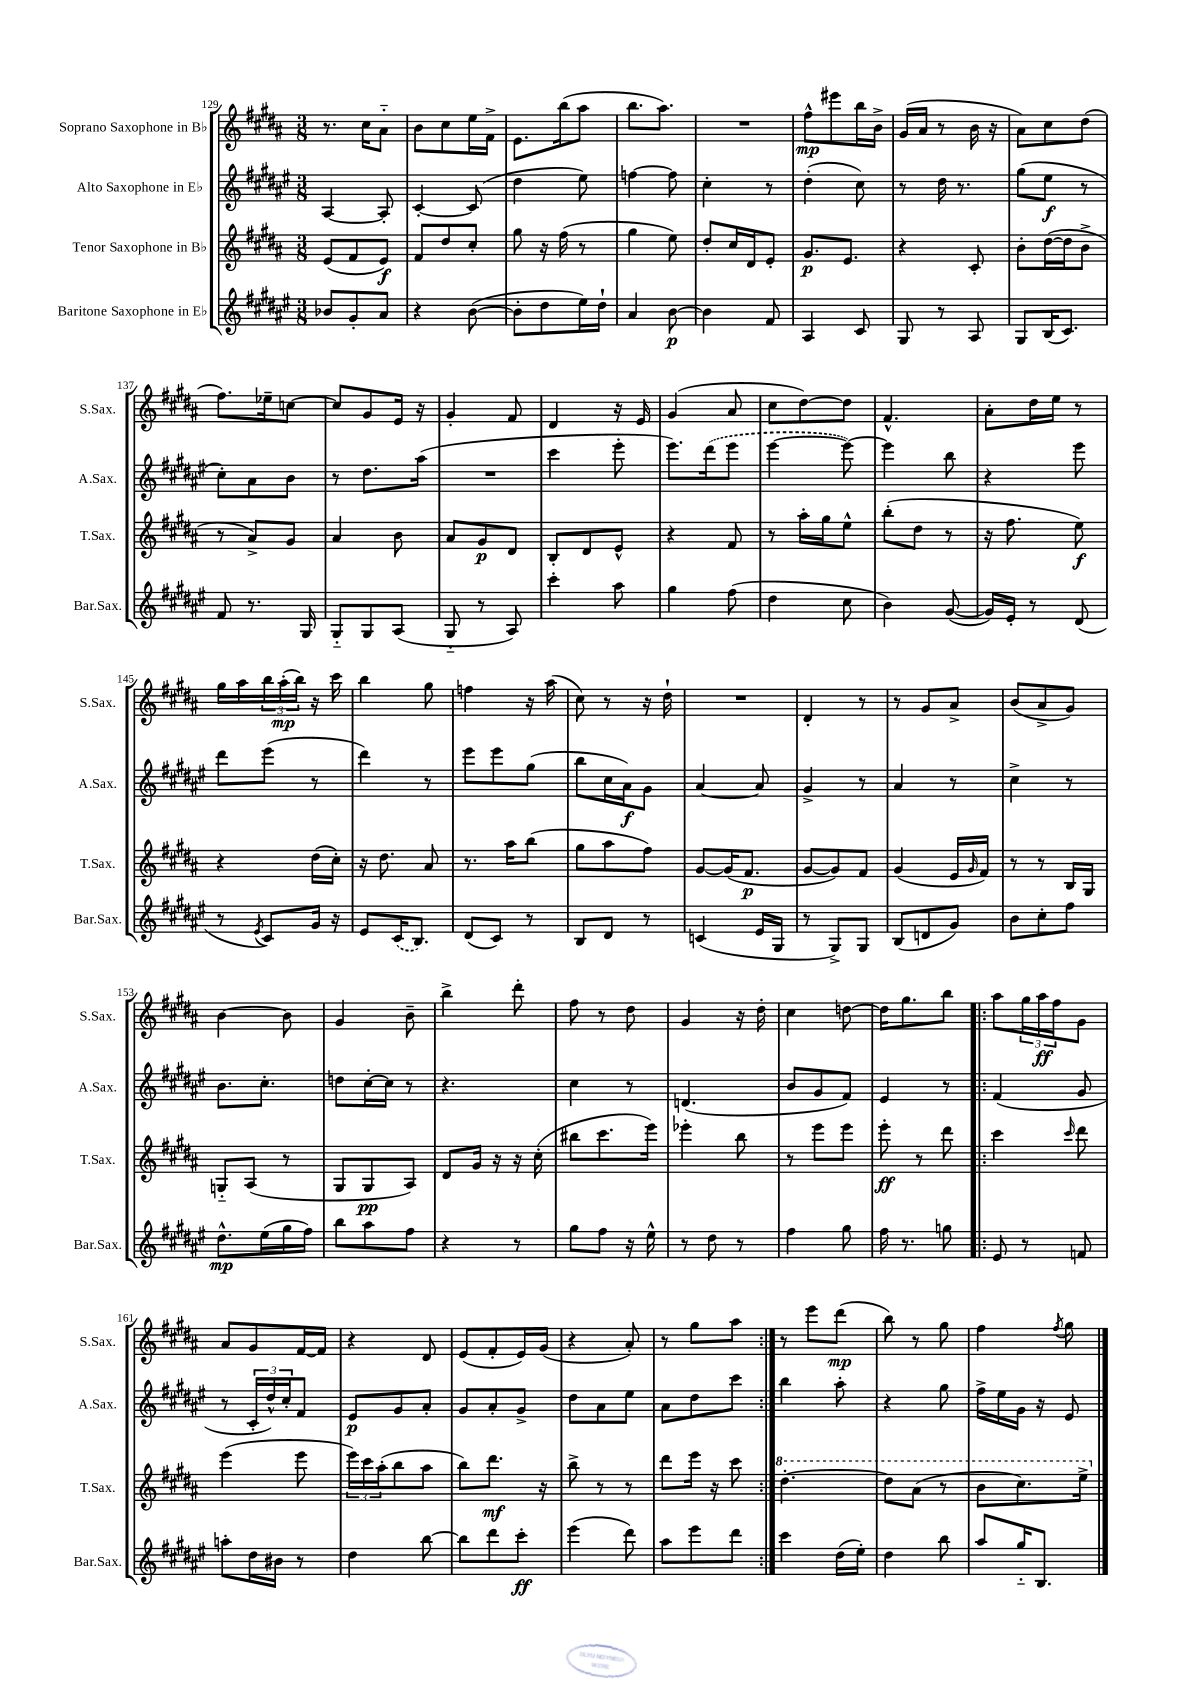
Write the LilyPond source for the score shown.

<<
\new StaffGroup <<
\new Staff = "s0" \with { instrumentName = "Soprano Saxophone in Bb" shortInstrumentName = "S.Sax." } {
    \clef treble \key b \major \numericTimeSignature \time 3/8
    r8. cis''16 ais'8-_ |
    b'8 cis''8 e''16 fis'16-> |
    e'8. b''16( ais''8 |
    b''8. ais''8.) |
    R4. |
    fis''8-^\mp eis'''8 b''16 b'16-> |
    gis'16( ais'16 r8 b'16 r16 |
    ais'8) cis''8 dis''8( |
    fis''8.) ees''16-- c''8~ |
    c''8 gis'8 e'16 r16 |
    gis'4-. fis'8 |
    dis'4 r16 e'16 |
    gis'4( ais'8 |
    cis''8 dis''8~) dis''8 |
    fis'4.-^ |
    ais'8-. dis''16 e''16 r8 |
    gis''16 ais''16 \tuplet 3/2 { b''16 ais''16-.\mp( b''16) } r16 cis'''16 |
    b''4 gis''8 |
    f''4 r16 ais''16( |
    cis''8) r8 r16 dis''16-! |
    R4. |
    dis'4-. r8 |
    r8 gis'8 ais'8-> |
    b'8( ais'8-> gis'8) |
    b'4~ b'8 |
    gis'4 b'8-- |
    b''4-> dis'''8-. |
    fis''8 r8 dis''8 |
    gis'4 r16 dis''16-. |
    cis''4 d''8~ |
    d''16 gis''8. b''8 |
    \repeat volta 2 { ais''8 \tuplet 3/2 { gis''16 ais''16\ff fis''16 } gis'8 |
    ais'8 gis'8 fis'16~ fis'16 |
    r4 dis'8 |
    e'8( fis'8-. e'16) gis'16( |
    r4 ais'8-.) |
    r8 gis''8 ais''8 | }
    r8 e'''8 dis'''8\mp( |
    b''8) r8 gis''8 |
    fis''4 \acciaccatura { fis''8 } gis''8 \bar "|." |
}
\new Staff = "s1" \with { instrumentName = "Alto Saxophone in Eb" shortInstrumentName = "A.Sax." } {
    \clef treble \key fis \major \numericTimeSignature \time 3/8
    ais4~ ais8-. |
    cis'4~-. cis'8( |
    dis''4 eis''8) |
    f''4~ f''8 |
    cis''4-. r8 |
    dis''4-.( cis''8) |
    r8 dis''16 r8. |
    gis''8( eis''8\f r8 |
    cis''8-.) ais'8 b'8 |
    r8 dis''8. ais''16( |
    R4. |
    cis'''4 eis'''8-. |
    eis'''8.) \once \slurDashed dis'''16( eis'''8 |
    eis'''4~ eis'''8~) |
    eis'''4 b''8 |
    r4 eis'''8 |
    dis'''8 eis'''8( r8 |
    dis'''4) r8 |
    eis'''8 eis'''8 gis''8( |
    b''8 cis''16 ais'16\f) gis'8 |
    ais'4~ ais'8 |
    gis'4-> r8 |
    ais'4 r8 |
    cis''4-> r8 |
    b'8. cis''8.-. |
    d''8 cis''16~-. cis''16 r8 |
    r4. |
    cis''4 r8 |
    d'4.( |
    b'8 gis'8 fis'8) |
    eis'4 r8 |
    \repeat volta 2 { fis'4( gis'8 |
    r8 \tuplet 3/2 { cis'16-. dis''16-^) cis''16-. } fis'8 |
    eis'8\p gis'8 ais'8-. |
    gis'8 ais'8-. gis'8-> |
    dis''8 ais'8 eis''8 |
    ais'8 dis''8 cis'''8 | }
    b''4 ais''8-. |
    r4 gis''8 |
    fis''16-> eis''16 gis'16 r16 eis'8 \bar "|." |
}
\new Staff = "s2" \with { instrumentName = "Tenor Saxophone in Bb" shortInstrumentName = "T.Sax." } {
    \clef treble \key b \major \numericTimeSignature \time 3/8
    e'8( fis'8 e'8\f) |
    fis'8 dis''8 cis''8-. |
    gis''8 r16 fis''16( r8 |
    gis''4 e''8) |
    dis''8-. cis''16 dis'16 e'8-. |
    gis'8.\p e'8. |
    r4 cis'8-. |
    b'8-. dis''16~( dis''16 b'8-> |
    r8 ais'8->) gis'8 |
    ais'4 b'8 |
    ais'8 gis'8\p dis'8 |
    b8-. dis'8 e'8-^ |
    r4 fis'8 |
    r8 ais''16-. gis''16 e''8-^ |
    b''8-.( dis''8 r8 |
    r16 fis''8. e''8\f) |
    r4 dis''16( cis''16-.) |
    r16 dis''8. ais'8 |
    r8. ais''16 b''8( |
    gis''8 ais''8 fis''8) |
    gis'8~ gis'16( fis'8.\p |
    gis'8~ gis'8) fis'8 |
    gis'4( e'16 \grace { gis'16 } fis'16) |
    r8 r8 b16 gis16 |
    g8-_ ais8( r8 |
    gis8 gis8\pp ais8) |
    dis'8 gis'16 r16 r16 cis''16-.( |
    bis''8 cis'''8. e'''16) |
    ees'''4-. b''8 |
    r8 e'''8 e'''8 |
    e'''8-.\ff r8 dis'''8 |
    \repeat volta 2 { cis'''4 \grace { cis'''16 } dis'''8 |
    e'''4( e'''8 |
    \tuplet 3/2 { e'''16) cis'''16 ais''16-.( } b''8 ais''8 |
    b''8) dis'''8.\mf r16 |
    b''8-> r8 r8 |
    dis'''8 e'''16 r16 cis'''8 | }
    \ottava #1 dis'''4.~-. |
    dis'''8 ais''8( r8 |
    b''8 cis'''8.) e'''16-> \ottava #0 \bar "|." |
}
\new Staff = "s3" \with { instrumentName = "Baritone Saxophone in Eb" shortInstrumentName = "Bar.Sax." } {
    \clef treble \key fis \major \numericTimeSignature \time 3/8
    bes'8 gis'8-. ais'8 |
    r4 b'8~( |
    b'8-. dis''8 eis''16) dis''16-! |
    ais'4 b'8~\p |
    b'4 fis'8 |
    ais4 cis'8 |
    gis8 r8 ais8 |
    gis8 b16( cis'8.) |
    fis'8 r8. gis16 |
    gis8-_ gis8 ais8( |
    gis8-_ r8 ais8) |
    cis'''4-. ais''8 |
    gis''4 fis''8( |
    dis''4 cis''8 |
    b'4) gis'8~( |
    gis'16) eis'16-. r8 dis'8( |
    r8 \acciaccatura { eis'8 } cis'8) gis'16 r16 |
    eis'8 \once \slurDashed cis'16( b8.) |
    dis'8( cis'8) r8 |
    b8 dis'8 r8 |
    c'4( eis'16 gis16 |
    r8 gis8->) gis8 |
    b8( d'8 gis'8) |
    b'8 cis''8-. fis''8 |
    dis''8.-^\mp eis''16( gis''16 fis''16) |
    b''8 ais''8 fis''8 |
    r4 r8 |
    gis''8 fis''8 r16 eis''16-^ |
    r8 dis''8 r8 |
    fis''4 gis''8 |
    fis''16 r8. g''8 |
    \repeat volta 2 { eis'8 r8 f'8 |
    a''8-. dis''16 bis'16 r8 |
    dis''4 b''8~ |
    b''8 dis'''8 cis'''8-.\ff |
    eis'''4( dis'''8) |
    ais''8 eis'''8 dis'''8 | }
    cis'''4 dis''16( eis''16-.) |
    dis''4 b''8 |
    ais''8 gis''16-_ b8. \bar "|." |
}
>>
>>
\layout { \context { \Score currentBarNumber = #129 } }
